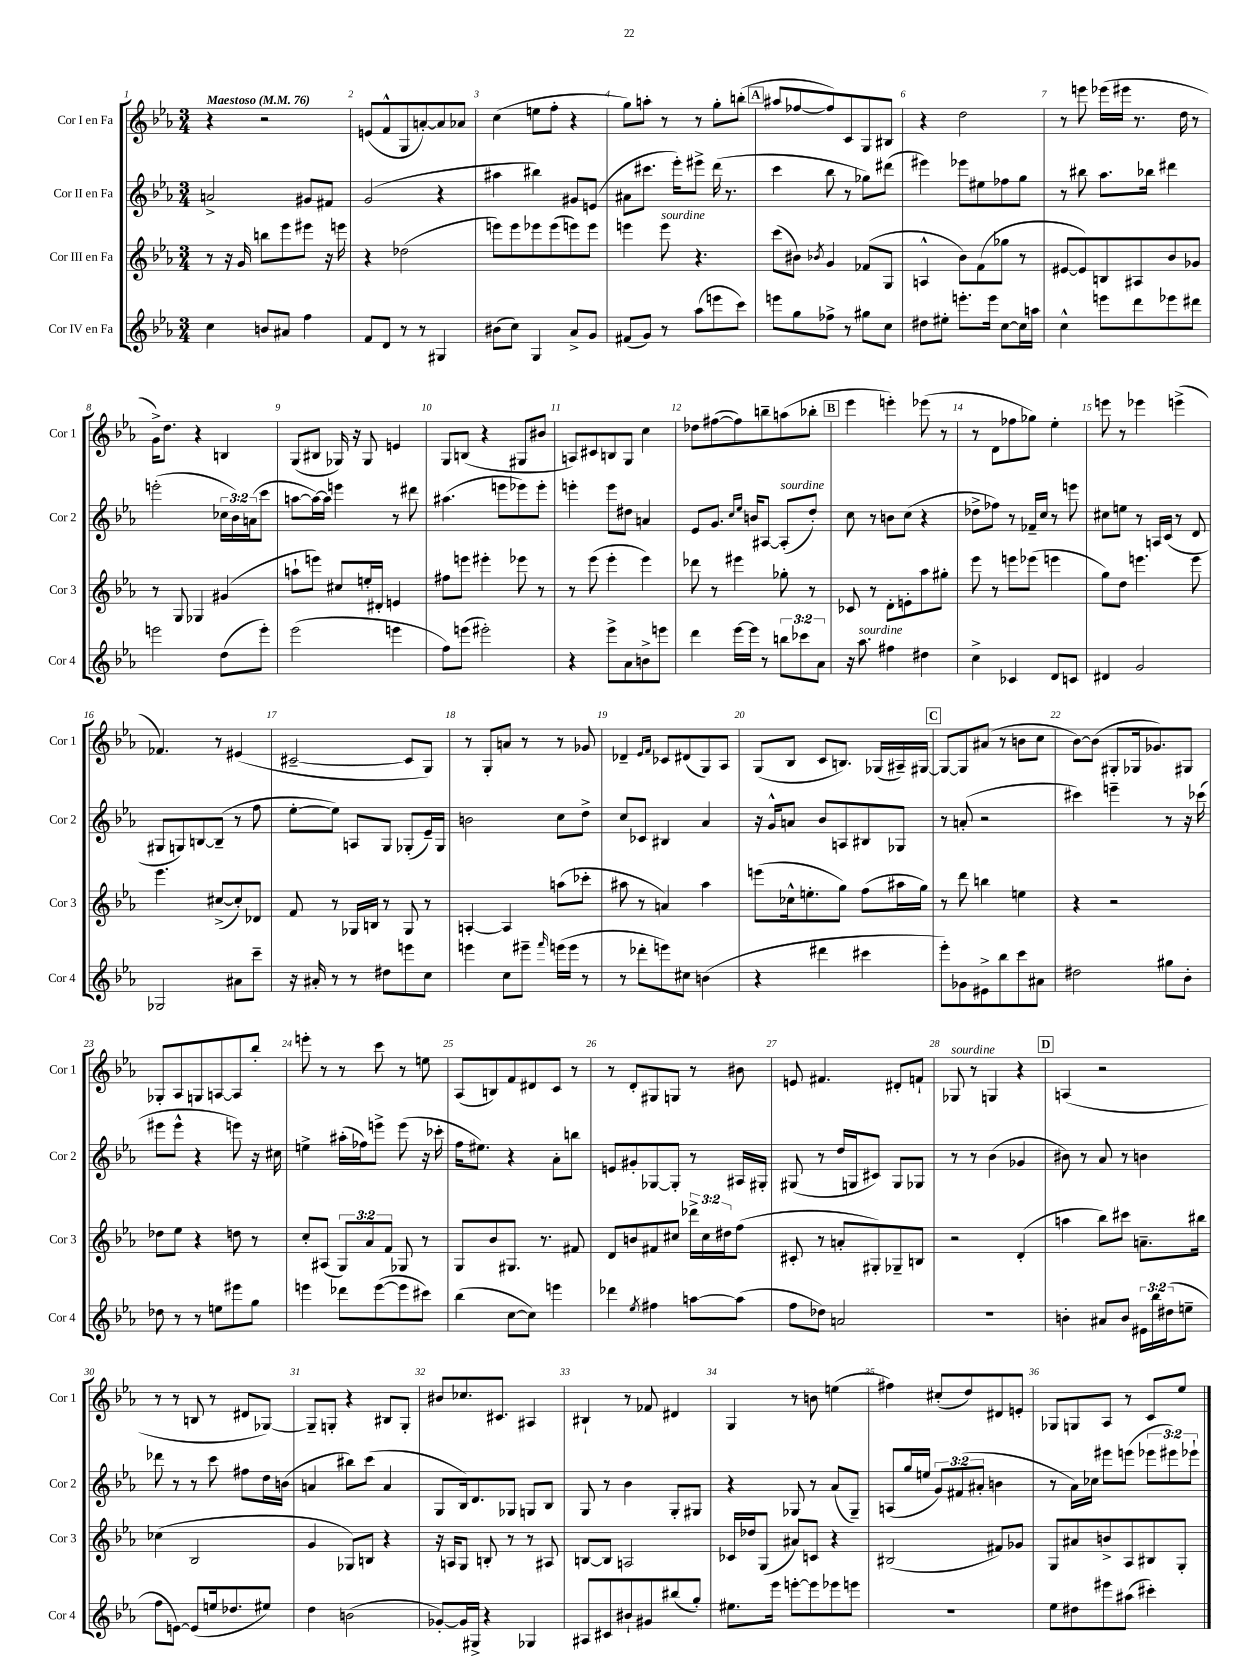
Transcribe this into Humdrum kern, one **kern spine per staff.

**kern	**kern	**kern	**kern
*part4	*part3	*part2	*part1
*staff4	*staff3	*staff2	*staff1
*I"Cor IV en Fa	*I"Cor III en Fa	*I"Cor II en Fa	*I"Cor I en Fa
*I'Cor 4	*I'Cor 3	*I'Cor 2	*I'Cor 1
*clefG2	*clefG2	*clefG2	*clefG2
*k[b-e-a-]	*k[b-e-a-]	*k[b-e-a-]	*k[b-e-a-]
*M3/4	*M3/4	*M3/4	*M3/4
*MM76	*MM76	*MM76	*MM76
=1	=1	=1	=1
!	!	!	!LO:TX:a:B:t=Maestoso
4cc\	8r	2an^/	4r
.	16r	.	.
.	16g/	.	.
8bn/L	8bbn\L	.	2r
8a#X/J	8eee-\	.	.
4ff\	8eee#X\J	8g#X/L	.
.	16r	8f#X/J	.
.	16eeen\	.	.
=2	=2	=2	=2
8f/L	4r	(2g/	(8en/L
8d/J	.	.	8f^^/
8r	(2dd-X\	.	8G/
8r	.	.	[8an'/)
4G#X/	.	4r	8a/]
.	.	.	8a-X/J
=3	=3	=3	=3
(8b#X\L	8eeen\L)	4aa#X\	(4cc\
8cc\J)	8eee\	.	.
4G/	8eee-X\	4bb#X\)	8een\L
.	(8eee-\	.	8ff'\J
8a-^/L	8eeen\)	8g#X/L	4r
8g/J	8eee\J	(8en/J	.
=4	=4	=4	=4
(8f#X/L	4eeen\	8a#X\L	8gg\L)
8g/J)	.	8.ccc#X\J	8aan'\J
!	!LO:TX:a:i:t=sourdine	!	!
8r	8eee\	.	8r
.	.	16eee-'\KL)	.
(8aa-\L	4.r	8eee#X^\J	8r
8eeen\	.	(16ddd\	8gg'\L
.	.	8.r	.
8ccc\J)	.	.	(8bbn'\J
!!LO:REH:place=s1:t=A
=5	=5	=5	=5
8eeen\L	(8ccc\L	4ccc\	8aa#X/L
8gg\	8b#X\J)	.	[8ff-X/
.	8qb-X/	.	.
8ff-X^\J	4g/	8bb-\	8ff-/])
8r	.	8r	8c/
8gg#X\L	(8f-X/L	8gg-X\L)	8G/
8cc\J	8G/J	(8ddd#X\J	8B#X/J
=6	=6	=6	=6
8dd#X\L	4An^^/	4eee#X\)	4r
8ee#X'\J	.	.	.
8.eeen'\L	8b-\L)	8eee-X\L	2dd\
.	(8f\	8ee#X\	.
16eee\Jk	.	.	.
[8cc\L	8gg-X\J	8ff-X\	.
16cc\L]	8r	8gg\J	.
16aan\JJ	.	.	.
=7	=7	=7	=7
4cc^^\	[8e#X/L	8r	8r
.	8e#/])	8bb#X\	8eeen\
8eeen\L	8Bn/	8.aa-\L	(16eee-X\LL
.	.	.	16eee#X\JJ
8ddd\	8A#X/	.	8.r
.	.	16bb-X\Jk	.
8eee-X\	8b-/	4ddd#X\	.
.	.	.	16dd\
8ddd#X\J	8g-X/J	.	8r
!!LO:LB:g=z
=8	=8	=8	=8
2eeen\	8r	(2eeen'\	16g^\KL)
.	.	.	8.dd\J
.	8G/	.	.
.	4G-X/	.	4r
(8dd\L	(4g#X/	24cc-X\LL	4Bn/
.	.	24b-\)	.
.	.	(24an\J	.
8eee'\J)	.	8ccc\J	.
=9	=9	=9	=9
(2eee-\	8aan`\L	[8aan\L	(8G/L
.	8eeen\J)	16aa\L_)	8B#X/J
.	.	16aa\JJ]	.
.	8cc#X/L	4eeen\	16G-X/)
.	.	.	16r
.	16een'/L	.	8G-/
.	16d#X'/JJ	.	.
4eeen\	4en/	8r	4en/
.	.	8ddd#X\	.
=10	=10	=10	=10
8ff\L)	8ff#X\L	(4.aa#X\	8G/L
(8eeen\J	8eeen\J	.	(8Bn/J
2eee#X'\)	4eee#X'\	.	4r
.	.	8eeen\L	.
.	8eee-X\	8eee-X\)	8G#X/L
.	8r	8eee-'\J	8b#X/J
=11	=11	=11	=11
4r	8r	4eeen'\	8An/L)
.	(8eee-\	.	8c#X/
8eee-^\L	4eee-'\	8eee\L	8Bn/
8a-\	.	8dd#X\J	8G/J
8bn^\	4eee-\)	4an/	4cc\
8eeen\J	.	.	.
=12	=12	=12	=12
4ddd\	8ddd-X\	8e-/L	8dd-X\L
.	8r	8.g/J	([8ff#X\
[16eee-\LL	4eee#X\	.	8ff#\])
.	.	16qqcc/LL	.
.	.	16qqee-/JJ	.
16eee-\JJ]	.	16bn/KL	.
8r	.	[8A#X/J	8bbn~\
!	!	!LO:TX:a:i:t=sourdine	!
12bbn\L	8gg-X'\	(8A#'/L]	(8aan\
12ccc-X\	.	.	.
.	8r	8dd'/J)	8bb-X'\J
12a-\J	.	.	.
!!LO:REH:place=s1:t=B
=13	=13	=13	=13
16r	8c-X/	8cc\	4eee-\
!LO:TX:a:i:t=sourdine	!	!	!
8.aa-\	.	.	.
.	8r	8r	.
4ff#X\	8d'\L	8bn\L	4eeen'\)
.	8en'\	(8cc\J	.
4dd#X\	8aa-\	4r	(8eee-X\
.	8gg#X'\J	.	8r
=14	=14	=14	=14
4cc^\	8eee-\	8dd-X^\L	8r
.	8r	8ff-X\J)	8d\L
4c-X/	8eeen\L	8r	8ff-X\
.	(8eee-X\J	16f-X~/LL	8gg-X\J)
.	.	16cc/JJ	.
8d/L	4eeen\	8r	4ee-'\
8cn/J	.	8eeen\	.
=15	=15	=15	=15
4d#X/	8gg\L)	8cc#X\L	8eeen\
.	8dd\J	8een\J	8r
2g/	4.eeen\	8r	4eee-X\
.	.	16An/LL	.
.	.	(16c/JJ	.
.	.	8r	(4eeen^\
.	8eee\	8d/	.
!!LO:LB:g=z
=16	=16	=16	=16
2G-X/	4.eee-\	8G#X/L	4.f-X/)
.	.	8Gn/)	.
.	.	[8Bn/	.
.	([8cc#X^/L	(8B~/J]	8r
8a#X\L	8cc#'/])	8r	(4e#X/
8ccc~\J	8d-X/J	8ff\	.
=17	=17	=17	=17
16r	8f/	[8ee-'\L	[2c#X~/
16a#X'/	.	.	.
8r	8r	8ee-\J])	.
8r	16G-X/LL	8An/L	.
.	16Bn/JJ	.	.
8dd#X\L	8r	8G/J	.
8eeen\	8G-/	(8G-X'/L	8c#/L]
8cc\J	8r	16e-~/L)	8G/J)
.	.	16G-/JJ	.
=18	=18	=18	=18
4eeen\	[4An'/	2bn\	8r
.	.	.	8G'/L
8cc\L	4A/]	.	8an/J
8eee#X~\J	.	.	8r
16qqfff/	.	.	.
(16eeen\LL	(8aan\L	8cc\L	8r
16eee\JJ	.	.	.
8r	8ccc-X'\J	8dd^\J	8g-X/
=19	=19	=19	=19
8r	8aa#X\	8cc/L	4d-X~/
8ddd-X'\L	8r	8c-X/J	.
.	.	.	16qqe-/LL
.	.	.	16qqf/JJ
8eeen\)	4an/)	4B#X/	8c-X/L
8cc#X\J	.	.	(8d#X/
(4bn\	4aa#\	4a-/	8G/)
.	.	.	8A-/J
=20	=20	=20	=20
4r	(8eeen\L	16r	(8G/L
.	.	16g^^/KL	.
.	16cc-X^^\k	8an/J	8B-/J
.	8.een'\	.	.
4ddd#X\	.	8b-/L	8c/L
.	8gg\J)	8An/	8.Bn/J)
4ccc#X\	(8ff\L	8B#X/	.
.	.	.	(16G-X/LL
.	16aa#X\L	8G-X/J	16A#X~/)
.	16gg\JJ)	.	[16G#X/JJ
!!LO:REH:place=s1:t=C
=21	=21	=21	=21
8eee-'\L)	8r	8r	8G#/L_
8g-X\	8ddd\	(8an'/	8G#/]
8e#X^\	4bbn\	2r	(8a#X/J
8bb-\	.	.	8r
8ccc\	4een\	.	8bn\L
8a#X\J	.	.	8cc\J
=22	=22	=22	=22
2dd#X\	4r	4ccc#X\)	[8b-\L)
.	.	.	(8b-\J]
.	2r	4eeen~\	8G#X'/L
.	.	.	16G-X/k
.	.	.	8.g-X/)
8gg#X\L	.	8r	.
8b-'\J	.	16r	8G#X/J
.	.	(16ccc-X\	.
!!LO:LB:g=z
=23	=23	=23	=23
8dd-X\	8dd-X\L	8eee#X\L	8G-X'/L
8r	8ee-\J	8eee#^^\J	8A-/
8r	4r	4r	8Gn/
8een\L	.	.	[8An/
8eee#X\	8ddn\	8eeen\)	8A/]
8gg\J	8r	16r	8bb-'/J
.	.	16cc#X\	.
=24	=24	=24	=24
4eeen\	8cc'/L	4een^\	8eeen'\
.	(8A#X/J	.	8r
8ddd-X\L	12G/L)	(16aa#X'\LL	8r
.	.	16ff-X\J)	.
.	12a-/	.	.
([8eee\	.	8eeen^\J	8ccc\
.	12f/J	.	.
8eee\]	8G-X/	(8eee\	8r
8ccc#X\J)	8r	16r	8een\
.	.	16ccc-X'\	.
=25	=25	=25	=25
(4bb-\	8G/L	16ff\KL	(8A-/L
.	.	8.ee#X\J)	.
.	8b-/	.	8Bn/)
[8cc\L	8.G#X/J	4r	8f/
8cc\J])	.	.	8d#X/
.	8.r	.	.
4eeen\	.	8a-'\L	8c/J
.	8f#X/	8bbn\J	8r
=26	=26	=26	=26
4ddd-X\	8d/L	8en/L	8r
.	8bn/	8g#X'/	8d'/L
8qee-/	.	.	.
4ff#X\	8f#X/	[8G-X/	8G#X/
.	8cc#X/J	8G-'/J]	8Gn/J
[8aan\L	24ddd-X^\LL	8r	8r
.	24cc#\	.	.
.	24dd#X\J	.	.
(8aa\J]	(8ff\J	16A#X/LL	8b#X\
.	.	16G#X'/JJ	.
=27	=27	=27	=27
8ff\L	8c#X'/	(8G#X/	8en/
8dd-X\J)	8r	8r	4.f#X/
2an/	8an'/L	16dd/LL	.
.	.	16Gn/J	.
.	8G#X'/)	8c#X/J)	.
.	8G-X~/	8G/L	8d#X'/L
.	8Bn/J	8G-X/J	8fn`/J
=28	=28	=28	=28
!	!	!	!LO:TX:a:i:t=sourdine
2.r	2r	8r	8G-X/
.	.	8r	8r
.	.	(4b-\	4Gn/
.	(4d'/	4g-X/	4r
!!LO:REH:place=s1:t=D
=29	=29	=29	=29
4bn'\	4aan\	8b#X\)	(4An/
.	.	8r	.
8a#X/L	8bb-\L)	8a-/	2r
8b/J	8ccc#X\J	8r	.
24e#X\LL	8.an~\L	4bn\	.
24bb-\	.	.	.
(24dd#X\J	.	.	.
8een~\J	.	.	.
.	16bb#X\Jk	.	.
!!LO:LB:g=z
=30	=30	=30	=30
8ff\L	(4cc-X\	8ddd-X\	8r
[8en\J)	.	8r	8r
(8e/L]	2B-/	8r	8Bn/
16een/k	.	8ccc\	8r
8.dd-X/	.	.	.
.	.	8ff#X\L	8d#X/L
8ee#X/J)	.	16dd\L	[8G-X/J)
.	.	(16bn\JJ	.
=31	=31	=31	=31
4dd\	4g/	4an/	8G-~/L]
.	.	.	8Gn'/J
(2bn\	8G-X/L)	8bb#X\L)	4r
.	8Bn/J	(8ccc\J	.
.	4r	4a/	8B#X/L
.	.	.	8G'/J
=32	=32	=32	=32
[8g-X'/L)	16r	8G/L	8b#X/L
.	16An/KL	.	.
16g-/L]	8G/J	16B-/k)	8.cc-X/
16G#X^/JJ	.	8.d/	.
4r	8Bn'/	.	.
.	.	.	8.c#X/J
.	8r	8G-X/J	.
4G-X/	8r	8Gn/L	4A#X/
.	8A#X/	8B-/J	.
=33	=33	=33	=33
8A#X/L	[8Bn/L	8G/	4B#X`/
8c#X/	8B/J]	8r	.
8b#X`/	2An/	4b-\	8r
8g#X/	.	.	8f-X/
(8bb#X/	.	8G'/L	4d#X/
8gg'/J)	.	8G#X/J	.
=34	=34	=34	=34
8.ee#X\L	16c-X/LL	4r	4G/
.	16dd-X/J	.	.
.	(8G/J	.	.
16eee-\Jk	.	.	.
[8eeen'\L	8a#X/L)	8G-X/	8r
8eee\]	8cn/J	8r	8bn\
8eee-X\	4r	(8a-/L	(4een\
8eeen\J	.	8G-~/J)	.
=35	=35	=35	=35
2.r	(2B#X/	(8An/L	4ff#X\)
.	.	16gg/L	.
.	.	16een/JJ	.
.	.	12g/L)	(8cc#X'/L
.	.	(12f#X/	.
.	.	.	8dd/)
.	.	12a#X'/J	.
.	8f#X/L)	4bn\	8d#X/
.	8g-X/J	.	8en'/J
=36	=36	=36	=36
8ee-\L	8G/L	8r	8G-X/L
8dd#X\	8a#X/	16a-\LL)	8Gn/
.	.	16cc-X\JJ	.
8eee#X\	8bn^/	8eee#X\L	8A-/J
(8aa#X\J	8A-/	(8eeen\J	8r
4ccc#X'\)	8B#X/	12eee-X\L	8c/L
.	.	12eee#X\)	.
.	8G'/J	.	8ee-/J
.	.	12eee-X`\J	.
==	==	==	==
*-	*-	*-	*-
